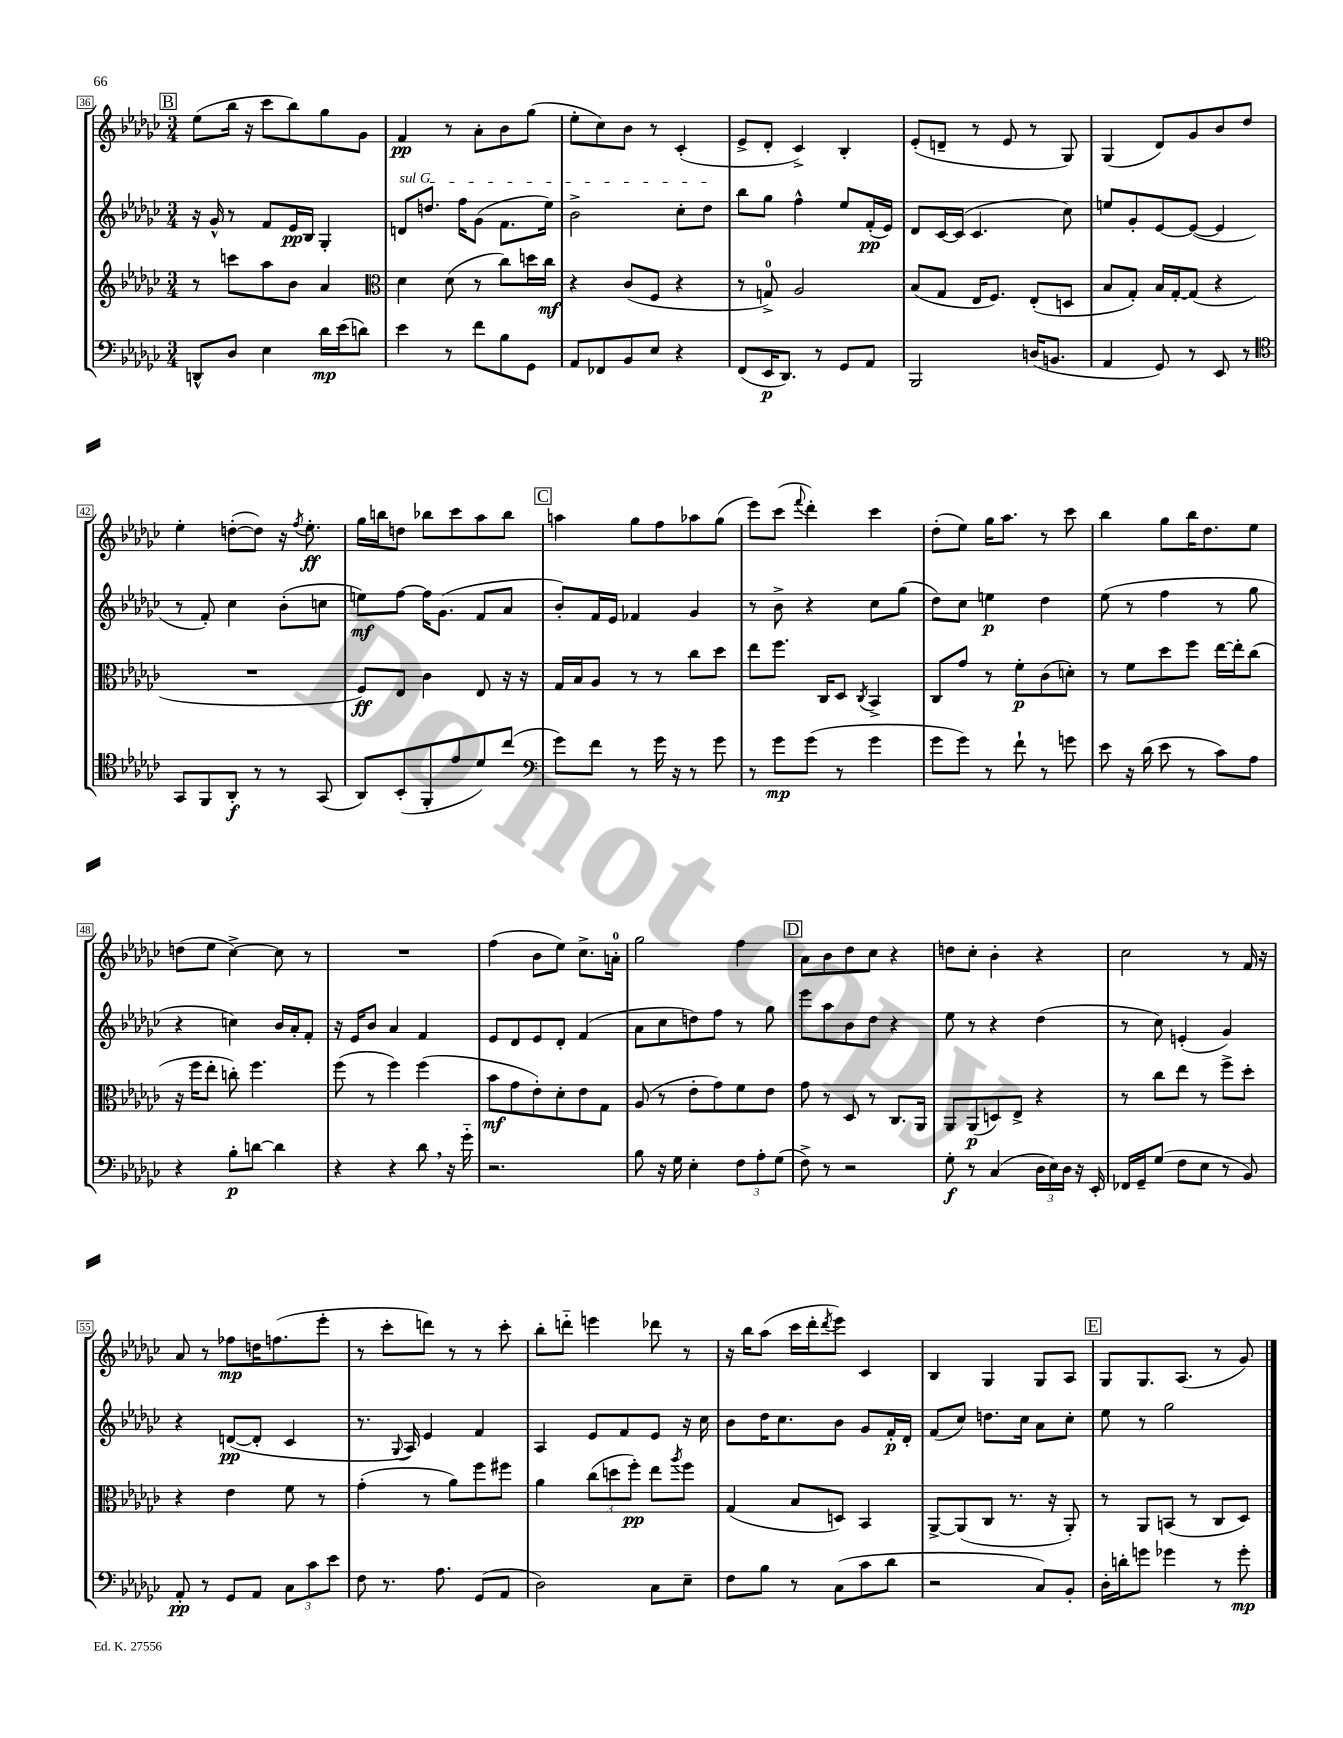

**kern	**kern	**kern	**kern
*staff4	*staff3	*staff2	*staff1
*clefF4	*clefG2	*clefG2	*clefG2
*k[b-e-a-d-g-c-]	*k[b-e-a-d-g-c-]	*k[b-e-a-d-g-c-]	*k[b-e-a-d-g-c-]
*M3/4	*M3/4	*M3/4	*M3/4
8DD^^	8r	16r	(8ee-
.	.	16g-^^	.
8D-	8ccc	8r	16bb-
.	.	.	16r
4E-	8aa-	8f	8ccc-
.	8b-	16e-	8bb-)
.	.	16B-	.
16d-	4a-	4G-'	8gg-
(16e-	.	.	.
8d)	.	.	8g-
=	=	=	=
*	*clefC3	*	*
4e-	4d-	8d	4f
.	.	8.dd	.
8r	(8d-	.	8r
.	.	16ff	.
8f	8r	(8g-	8a-'
8B-	8cc-)	8.f	8b-
8GG-	16dd	.	(8gg-
.	16cc-	16ee-)	.
=	=	=	=
8AA-	4r	2b-^	8ee-'
8FF-	.	.	8cc-)
8BB-	(8c-	.	8b-
8E-	8F	.	8r
4r	4r	8cc-'	(4c-'
.	.	8dd-	.
=	=	=	=
(8FF	8r	8bb-	8e-^
16EE-	8G^)	8gg-	8d-'
8.DD-)	.	.	.
.	2A-	4ff^^	4c-^)
8r	.	.	.
8GG-	.	8ee-	4B-'
8AA-	.	(16f'	.
.	.	16e-)	.
=	=	=	=
2BBB-	(8B-	8d-	(8e-'
.	8G-	[16c-	8d~
.	.	(16c-]	.
.	16E-	4.c-	8r
.	8.F)	.	.
.	.	.	8e-
(16D	(8E-'	.	8r
8.BB	.	.	.
.	8D	8cc-)	8G-)
=	=	=	=
4AA-	8B-	8ee	(4G-
.	8G-')	8g-'	.
8GG-)	16B-	[8e-	8d-)
.	[16G-'	.	.
8r	(8G-]	(8e-_	8g-
8EE-	4r	4e-]	8b-
8r	.	.	8dd-
=	=	=	=
*clefC4	*	*	*
8GG-	2.r	8r	4ee-'
8FF	.	8f')	.
8AA-'	.	4cc-	([8dd'
8r	.	.	8dd])
8r	.	(8b-'	16r
.	.	.	8qff
.	.	.	8.ee-'
(8GG-	.	8cc	.
=	=	=	=
8AA-)	8F)	8ee)	16gg-
.	.	.	16bb
(8BB-'	8E-	[8ff	8dd
8FF'	4c-	16ff]	8bb-
.	.	(8.g-	.
8e-	.	.	8ccc-
8d-)	8E-	8f	8aa-
(8cc-	16r	8a-	8bb-
.	16r	.	.
=	=	=	=
*clefF4	*	*	*
8g-)	16G-	8b-')	4aa
.	16B-	.	.
8f	8A-	16f	.
.	.	16e-	.
8r	8r	4f-	8gg-
16g-	8r	.	8ff
16r	.	.	.
8r	8cc-	4g-	8aa-
8g-	8dd-	.	(8gg-
=	=	=	=
8r	8ee-	8r	8eee-)
8g-	8.ff	8b-^	(8ccc-
.	.	.	8qqfff
(8g-	.	4r	4ddd-')
.	16C-	.	.
8r	8D-	.	.
.	8qC-	.	.
4g-	4BB-^	8cc-	4ccc-
.	.	(8gg-	.
=	=	=	=
8g-	8C-	8dd-)	(8dd-'
8g-)	8g-	8cc-	8ee-)
8r	8r	4ee	16gg-
.	.	.	8.aa-
8f`	8f'	.	.
8r	(8c-	4dd-	8r
8g	8d')	.	8ccc-
=	=	=	=
8e-	8r	(8ee-	4bb-
16r	8f	8r	.
(16d-	.	.	.
8e-	8dd-	4ff	8gg-
8r	8ff	.	16bb-
.	.	.	8.dd-
8c-)	[16ee-	8r	.
.	16ee-']	.	.
8A-	(8cc-	8gg-	8ee-
=	=	=	=
4r	16r	4r	(8dd
.	16ff	.	.
.	8ee-'	.	8ee-
8B-'	8cc')	4cc)	[4cc-^)
[8d	4.ff	.	.
4d]	.	16b-	8cc-]
.	.	16a-'	.
.	.	8f'	8r
=	=	=	=
4r	(8ff	16r	2.r
.	.	16e-	.
.	8r	8b-	.
4r	4ff)	4a-	.
8d-	(4ff	4f	.
16r	.	.	.
16g-'~	.	.	.
=	=	=	=
2.r	8b-	8e-	(4ff
.	8g-	8d-	.
.	8e-')	8e-	8b-
.	8d-'	8d-'	8ee-)
.	8e-	(4f	8.cc-^
.	8G-	.	.
.	.	.	16a'
=	=	=	=
8B-	(8A-	8a-	2gg-
16r	8r	8cc-	.
16G-	.	.	.
4E-'	8e-'	8dd)	.
.	8g-)	8ff	.
12F	8f	8r	4ff
12A-'	.	.	.
.	8e-	8gg-	.
(12G-	.	.	.
=	=	=	=
8F^)	8g-	8eee-	8a-
8r	8r	8aa-	8b-
2r	8D-	8b-	8dd-
.	8r	8dd-	8cc-
.	8.C-	4r	4r
.	16AA-	.	.
=	=	=	=
8G-'	8AA-	8ee-	8dd
8r	(8AA-	8r	8cc-'
(4C-	8D)	4r	4b-'
.	8E-^	.	.
24D-	4r	(4dd-	4r
24E-)	.	.	.
24D-	.	.	.
16r	.	.	.
16EE-'	.	.	.
=	=	=	=
16FF-	8r	8r	2cc-
16GG-~	.	.	.
(8G-	8cc-	8cc-)	.
8F	8ee-	(4e'	.
8E-	8r	.	.
8r	8ff^	4g-)	8r
8BB-)	8dd-'	.	16f
.	.	.	16r
=	=	=	=
8AA-'	4r	4r	8a-
8r	.	.	8r
8GG-	4e-	([8d	8ff-
8AA-	.	8d']	16dd
.	.	.	(8.ff
12C-	8f	4c-	.
12c-	.	.	.
.	8r	.	8eee-'
12e-	.	.	.
=	=	=	=
8F	(4g-'	8.r	8r
8.r	.	.	8ccc-'
.	.	8qqG-	.
.	.	16A-)	.
.	8r	4e-	8ddd)
8.A-	.	.	.
.	8a-)	.	8r
(8GG-	8ff	4f	8r
8AA-	8ff#	.	8ccc-'
=	=	=	=
2D-)	4a-	4A-	8bb-'
.	.	.	8ddd'~
.	(12cc-	8e-	4eee
.	12dd	.	.
.	.	8f	.
.	12ff')	.	.
8C-	8ee-	8e-	8ddd-
.	8qaa-	.	.
8E-~	8ff	16r	8r
.	.	16cc-	.
=	=	=	=
8F	(4G-	8b-	16r
.	.	.	16bb-
8B-	.	16dd-	(8aa-
.	.	8.cc-	.
8r	8B-	.	16ccc-
.	.	.	16ddd-'
.	.	.	8qddd-
(8C-	8D)	8b-	8eee-)
8c-	4BB-	8g-	4c-
8d-	.	16f'	.
.	.	16d-'	.
=	=	=	=
2r	[8AA-^	(8f	4B-
.	(8AA-]	8cc-)	.
.	8C-	8.dd	4G-
.	8.r	.	.
.	.	16cc-	.
8C-)	.	8a-	8G-
.	16r	.	.
8BB-'	8AA-')	8cc-'	8A-
=	=	=	=
16D-'	8r	8ee-	8G-
16d'	.	.	.
8g	8AA-	8r	8.G-
4g-	(8BB	2gg-	.
.	.	.	(8.A-
.	8r	.	.
8r	8C-	.	8r
8g-'	8D-)	.	8g-)
==	==	==	==
*-	*-	*-	*-
